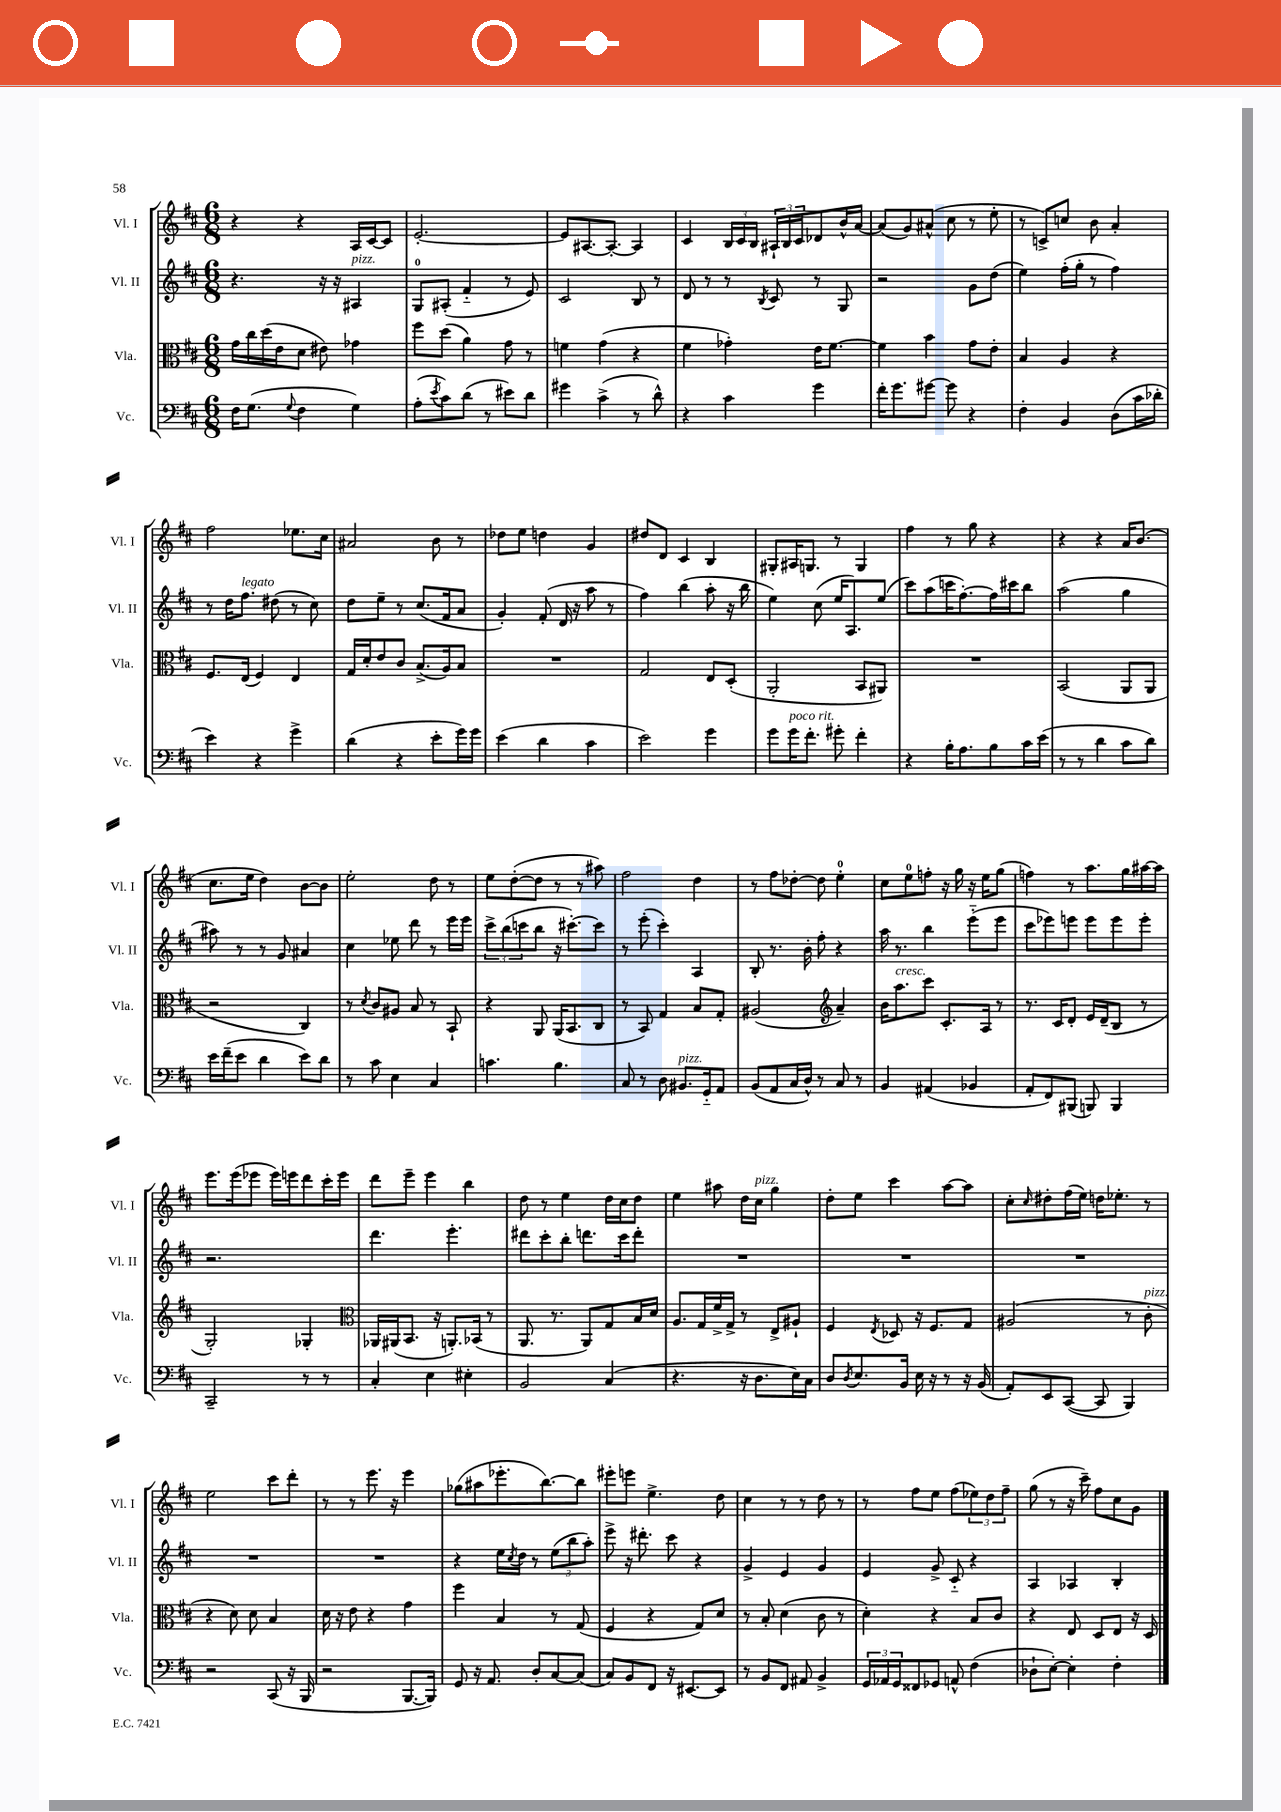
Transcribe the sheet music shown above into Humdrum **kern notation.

**kern	**kern	**kern	**kern
*staff4	*staff3	*staff2	*staff1
*clefF4	*clefC3	*clefG2	*clefG2
*k[f#c#]	*k[f#c#]	*k[f#c#]	*k[f#c#]
*M6/8	*M6/8	*M6/8	*M6/8
16F#	16g	4.r	4r
(8.G	16cc#	.	.
.	(16dd	.	.
.	16e	.	.
8qqG	.	.	.
4F#	8d	.	4r
.	8e#)	16r	.
.	.	16r	.
4G)	4g-	4A#	16A
.	.	.	[16c#
.	.	.	8c#]
=	=	=	=
(8A'	8ff#	8G	[2.e'
8qe	.	.	.
8c#)	(8dd	(8A#'	.
(8d	4a)	4f#'~	.
8r	.	.	.
8e#)	8g	8r	.
8d	8r	8e)	.
=	=	=	=
4g#	4f	2c#	8e]
.	.	.	[8.A#
(4c#^	(4g	.	.
.	.	.	8.A#'_
8r	4r	8B	4A#]
8d^^)	.	8r	.
=	=	=	=
4r	4f#	8d	4c#
.	.	8r	.
4c#	4g-')	8r	24B
.	.	.	24c#
.	.	.	24B
.	.	8qB	.
.	.	8c#	24A#`
.	.	.	24B
.	.	.	24c#
4g	16e	8r	8d-
.	[8.f#	.	.
.	.	8G	16b^^
.	.	.	[16a
=	=	=	=
16f#'	4f#]	2r	(8a]
8.g	.	.	.
.	.	.	8g)
[8g#	4b	.	(8a#^^
8g#]	.	.	8cc#
4r	8g	8g	8r
.	8e'	(8dd	8ee'
=	=	=	=
4F#'	4B	4ee)	8r
.	.	.	8c^)
4BB	4A	(16ff#'	8cc
.	.	16gg'	.
.	.	8r	8b
(8D	4r	4ff#)	4a'
16c#	.	.	.
16d-'	.	.	.
=	=	=	=
4e)	8.F#	8r	2ff#
.	.	16dd	.
.	(16E	8.ff#	.
4r	4F#)	.	.
.	.	(8dd#	.
4g^	4E	8r	8.ee-
.	.	8cc#)	.
.	.	.	16cc#
=	=	=	=
(4d	16G	8dd	2a#
.	16d'	.	.
.	8e	8ee~	.
4r	8c#	8r	.
.	(8.B^	(8.cc#	.
8e'	.	.	8b
.	16A)	16f#	.
16g)	8B	8a	8r
16g	.	.	.
=	=	=	=
(4e	2.r	4g')	8dd-
.	.	.	8ee
4d	.	(8f#'	4dd
.	.	16d	.
.	.	16r	.
4c#	.	8aa	4g
.	.	8r	.
=	=	=	=
2e)	2G	4ff#)	8dd#
.	.	.	8d
.	.	(4bb	4c#
4g	8E	8aa'	4B
.	(8D'	16r	.
.	.	16bb	.
=	=	=	=
8g	2AA'	4ee)	8G#'
16g	.	.	16A#
8.f#'	.	.	8.G
.	.	(8cc#	.
8g#'	.	16ee	8r
.	.	8.A)	.
4f#'	8BB	.	4G
.	8AA#)	(8ee	.
=	=	=	=
4r	2.r	8ccc#)	4ff#
.	.	(8aa	.
16B'	.	16ccc	8r
8.A	.	[8.ff#')	.
.	.	.	8gg
8B	.	16ff#]	4r
.	.	16ccc#	.
16c#	.	8bb	.
(16e	.	.	.
=	=	=	=
8r	(2BB	(2aa	4r
8r	.	.	.
4d	.	.	4r
8c#	8AA	4gg	16a
.	.	.	(8.b
8d)	8AA	.	.
=	=	=	=
16e	2r	8aa#)	8.cc#
(16f#~	.	.	.
8e	.	8r	.
.	.	.	16ee
4d	.	8r	4dd)
.	.	8g	.
8e)	4C#)	4a#	[8b
8d	.	.	8b]
=	=	=	=
8r	8r	4cc#	2ee'
.	8qd	.	.
8c#	8c#	.	.
4E	8A#	8ee-	.
.	8B	8ddd	.
4C#	8r	8r	8dd
.	8BB`	16eee	8r
.	.	16eee	.
=	=	=	=
4.c	4r	12ccc#^	8ee
.	.	(12bb	.
.	.	.	([8dd'
.	.	12ccc	.
.	8AA	8bb	8dd]
4.B	(16AA	16r	8r
.	8.BB	[8.ccc#')	.
.	.	.	8r
.	8C#	8ccc#]	8aa#)
=	=	=	=
8C#	8r	8r	2ff#
8r	8BB)	(8eee'	.
8D	4G	4ccc#')	.
8.BB#	.	.	.
.	8B	4A	4dd
16GG'~	.	.	.
8AA	8G'	.	.
=	=	=	=
(8BB	(2A#	8B'	8r
8AA	.	8.r	8ff#
16C#	.	.	[8dd-'
16D^^)	.	16b'	.
8r	.	8ff#'	8dd-]
*	*clefG2	*	*
8C#	4a~)	4r	4ee'
8r	.	.	.
=	=	=	=
4BB	16b	16aa	8cc#
.	8.aa	8.r	.
.	.	.	8ee
(4AA#	8ccc#	4bb	8ff'
.	8.c#'	.	16r
.	.	.	16gg
4BB-	.	(8eee'~	16r
.	16A	.	16ee
.	8r	8eee	(8gg
=	=	=	=
8AA'	8.r	8ccc#	4ff)
8FF#)	.	8eee-)	.
.	16c#	.	.
(8BBB#	8d'	8eee	8r
8BBB)	16e	8eee	8.aa
.	(16d~	.	.
4BBB	8B	8eee	.
.	.	.	16gg
.	8r	8eee'	[16aa#
.	.	.	16aa#]
=	=	=	=
2CC#~	2G')	2.r	8.eee
.	.	.	(16eee
.	.	.	8eee-
.	.	.	16eee-)
.	.	.	16eee
8r	4G-'	.	8ddd
8r	.	.	16ccc#'
.	.	.	16eee
=	=	=	=
*	*clefC3	*	*
4C#'	16AA-	4.ddd	8ddd
.	(16AA#	.	.
.	8.BB	.	8eee~
4E	.	.	4eee
.	16r	.	.
.	8.AA')	4.eee'	.
4E#'	.	.	4bb
.	(16BB-	.	.
.	8r	.	.
=	=	=	=
2BB	8.AA	8ddd#	8dd
.	.	8ccc#'	8r
.	8.r	.	.
.	.	8bb'	4ee
.	8AA)	8.ddd	.
(4C#	8G	.	16dd
.	.	16ccc#	16cc#
.	16B	8ddd'	8dd
.	16d	.	.
=	=	=	=
4.r	8.A	2.r	4ee
.	16G	.	.
.	16f#^	.	8aa#
.	16G^	.	.
16r	8r	.	16dd
8.D	.	.	16cc#
.	8E^	.	4gg
16E)	8A#`	.	.
16C#	.	.	.
=	=	=	=
8D	4F#	2.r	8dd'
8qD	.	.	.
8.E	.	.	8ee
.	8qE	.	.
.	8D-	.	4ccc#
16BB	.	.	.
16E	16r	.	.
16r	8.F#	.	.
8r	.	.	[8aa
16r	8G	.	8aa]
(16BB	.	.	.
=	=	=	=
8AA')	(2A#	2.r	8cc#'
.	.	.	16qqcc#
8EE	.	.	8dd#'
([8CC#	.	.	(16ff#
.	.	.	16ee)
8CC#]	.	.	16dd
.	.	.	8.ee-'
4BBB)	8r	.	.
.	8c#'	.	8r
=	=	=	=
2r	4r	2.r	2ee
.	8d)	.	.
.	8d	.	.
(8CC#	4B	.	8ccc#
16r	.	.	8ddd'
16BBB	.	.	.
=	=	=	=
2r	16d	2.r	8r
.	16r	.	.
.	8e	.	8r
.	4r	.	8.eee
.	.	.	16r
[8.BBB	4g	.	4eee
16BBB])	.	.	.
=	=	=	=
8GG	4ff#	4r	(8gg-
16r	.	.	8aa#
8.AA	.	.	.
.	4B	16ee	8.eee-'
.	.	8qcc#	.
.	.	16dd	.
8D'	.	8r	.
.	.	.	[8.bb)
[8C#	8r	(12ee	.
.	.	12bb	.
(8C#]	(8G	.	8bb]
.	.	12aa')	.
=	=	=	=
8C#)	4F#	8eee^	8eee#'
8BB	.	16r	8eee
.	.	8.ddd#'	.
8FF#	4r	.	4.ee^
16r	.	8ccc#	.
[8.EE#	.	.	.
.	8G)	4r	.
8EE#]	8d	.	8dd
=	=	=	=
8r	8r	4g^	4cc#
8BB	8B'	.	.
8FF#	(4d	4e	8r
8AA#	.	.	8r
4BB^	8c#	4g	8dd
.	8r	.	8r
=	=	=	=
24GG	4d')	4e	8r
24AA-	.	.	.
24GG	.	.	.
8FF##	.	.	8ff#
8GG-	4r	8g^	8ee
8AA^^	.	8c#'~	(8ff#
(4F#	8B	4r	12ee-)
.	.	.	12dd
.	8c#	.	.
.	.	.	12ff#~
=	=	=	=
8D-`	4r	4A	(8gg
[8E')	.	.	8r
4E']	8E	4A-	16r
.	.	.	16ccc#~)
.	8D	.	8ff#
4F#'	8E	4B'	8cc#
.	16r	.	8g
.	16D	.	.
==	==	==	==
*-	*-	*-	*-
